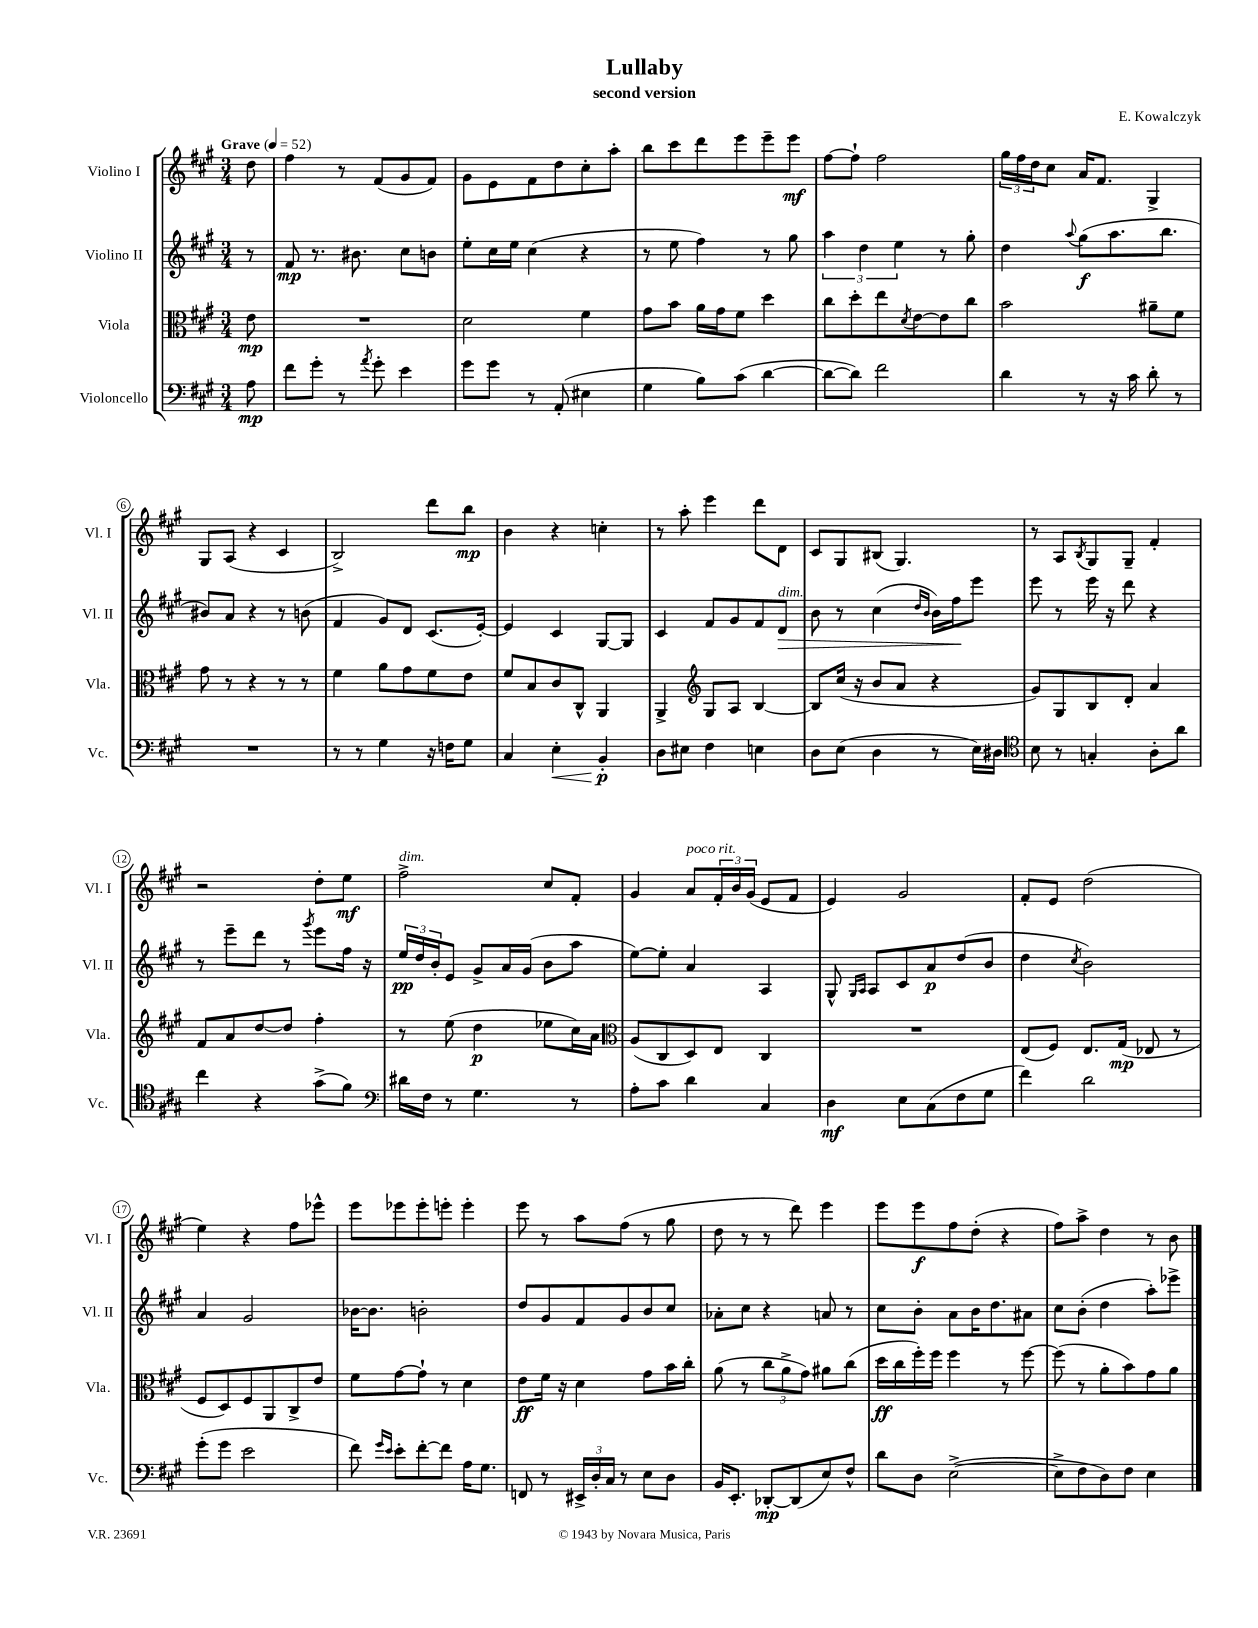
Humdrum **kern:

**kern	**dynam	**kern	**dynam	**kern	**dynam	**kern	**dynam
*part4	*part4	*part3	*part3	*part2	*part2	*part1	*part1
*staff4	*staff4	*staff3	*staff3	*staff2	*staff2	*staff1	*staff1
*I"Violoncello	*	*I"Viola	*	*I"Violino II	*	*I"Violino I	*
*I'Vc.	*	*I'Vla.	*	*I'Vl. II	*	*I'Vl. I	*
*clefF4	*	*clefC3	*	*clefG2	*	*clefG2	*
*k[f#c#g#]	*	*k[f#c#g#]	*	*k[f#c#g#]	*	*k[f#c#g#]	*
*M3/4	*	*M3/4	*	*M3/4	*	*M3/4	*
*MM52	*	*MM52	*	*MM52	*	*MM52	*
=	=	=	=	=	=	=	=
!	!	!	!	!	!	!LO:TX:a:B:t=Grave	!
8A\	mp	8e\	mp	8r	.	8dd\	.
=1	=1	=1	=1	=1	=1	=1	=1
8f#\L	.	2.r	.	8f#/	mp	4ff#\	.
8g#'\J	.	.	.	8.r	.	.	.
8r	.	.	.	.	.	8r	.
.	.	.	.	8.b#X\	.	.	.
8qa/	.	.	.	.	.	.	.
8g#'\	.	.	.	.	.	(8f#/L	.
4e\	.	.	.	8cc#\L	.	8g#/	.
.	.	.	.	8bn\J	.	8f#/J)	.
=2	=2	=2	=2	=2	=2	=2	=2
8g#\L	.	2d\	.	8ee'\L	.	8g#\L	.
8g#\J	.	.	.	16cc#\L	.	8e\	.
.	.	.	.	16ee\JJ	.	.	.
8r	.	.	.	(4cc#\	.	8f#\	.
(8AA'/	.	.	.	.	.	8dd\	.
4E#X\	.	4f#\	.	4r	.	8cc#'\	.
.	.	.	.	.	.	8aa'\J	.
=3	=3	=3	=3	=3	=3	=3	=3
4G#\	.	8g#\L	.	8r	.	8bb\L	.
.	.	8b\J	.	8ee\	.	8ccc#\	.
8B\L)	.	16a\LL	.	4ff#\)	.	8ddd\	.
.	.	16g#\J	.	.	.	.	.
(8c#\J	.	8f#\J	.	.	.	8eee\	.
[4d\	.	4dd\	.	8r	.	8eee~\	.
.	.	.	.	8gg#\	.	8eee\J	mf
=4	=4	=4	=4	=4	=4	=4	=4
8d\L_	.	8cc#\L	.	6aa\	.	[8ff#\L	.
8d\J])	.	8dd'\	.	.	.	8ff#`\J]	.
.	.	.	.	6dd\	.	.	.
2f#\	.	8ee\	.	.	.	2ff#\	.
.	.	.	.	6ee\	.	.	.
.	.	8qd/	.	.	.	.	.
.	.	[8e\	.	.	.	.	.
.	.	8e\]	.	8r	.	.	.
.	.	8cc#\J	.	8gg#'\	.	.	.
=5	=5	=5	=5	=5	=5	=5	=5
4d\	.	2b\	.	4dd\	.	24gg#\LL	.
.	.	.	.	.	.	24ff#\	.
.	.	.	.	.	.	24dd\J	.
.	.	.	.	.	.	8cc#\J	.
.	.	.	.	8qqaa/	.	.	.
8r	.	.	.	(8gg#\L	f	16a/KL	.
.	.	.	.	.	.	8.f#/J	.
16r	.	.	.	8.aa\	.	.	.
16c#\	.	.	.	.	.	.	.
8d'\	.	8a#X~\L	.	.	.	4G#^/	.
.	.	.	.	8.bb\J	.	.	.
8r	.	8f#\J	.	.	.	.	.
!!LO:LB:g=z
=6	=6	=6	=6	=6	=6	=6	=6
2.r	.	8g#\	.	8b#X/L)	.	8G#/L	.
.	.	8r	.	8a/J	.	(8A/J	.
.	.	4r	.	4r	.	4r	.
.	.	8r	.	8r	.	4c#/	.
.	.	8r	.	(8bn\	.	.	.
=7	=7	=7	=7	=7	=7	=7	=7
8r	.	4f#\	.	4f#/	.	2B^/)	.
8r	.	.	.	.	.	.	.
4G#\	.	8a\L	.	8g#/L)	.	.	.
.	.	8g#\	.	8d/J	.	.	.
16r	.	8f#\	.	(8.c#/L	.	8ddd\L	.
16Fn\KL	.	.	.	.	.	.	.
8G#\J	.	8e\J	.	.	.	8bb\J	mp
.	.	.	.	[16e'/Jk)	.	.	.
=8	=8	=8	=8	=8	=8	=8	=8
4C#/	.	8f#/L	.	4e/]	.	4b\	.
.	.	8B/	.	.	.	.	.
!	!LO:HP:b	!	!	!	!	!	!
4E'\	<	8c#/	.	4c#/	.	4r	.
.	.	8C#^^/J	.	.	.	.	.
4BB'/	p	4AA/	.	[8G#/L	.	4ccn'\	.
.	.	.	.	8G#/J]	.	.	.
.	[	.	.	.	.	.	.
=9	=9	=9	=9	=9	=9	=9	=9
8D\L	.	4AA^/	.	4c#/	.	8r	.
8E#X\J	.	.	.	.	.	8aa'\	.
*	*	*clefG2	*	*	*	*	*
4F#\	.	8G#/L	.	8f#/L	.	4eee\	.
.	.	8A/J	.	8g#/	.	.	.
4En\	.	[4B/	.	8f#/	.	8ddd\L	.
!	!	!	!	!LO:TX:a:i:t=dim.	!	!	!
!	!	!	!	!	!LO:HP:b	!	!
.	.	.	.	8d/J	>	8d\J	.
=10	=10	=10	=10	=10	=10	=10	=10
8D\L	.	8B/L]	.	8b\	.	8c#/L	.
(8E\J	.	(16cc#/Jk	.	8r	.	8G#/	.
.	.	16r	.	.	.	.	.
4D\	.	8b/L	.	(4cc#\	.	(8B#X/J	.
.	.	8a/J	.	.	.	4.G#/)	.
.	.	.	.	16qqdd/LL	.	.	.
.	.	.	.	16qqb/JJ	.	.	.
8r	.	4r	.	16b\LL)	.	.	.
.	.	.	.	16ff#\J	.	.	.
16E\LL)	.	.	.	8eee\J	]	.	.
16D#X\JJ	.	.	.	.	.	.	.
=11	=11	=11	=11	=11	=11	=11	=11
*clefC4	*	*	*	*	*	*	*
8B\	.	8g#/L)	.	8eee\	.	8r	.
8r	.	8G#/	.	8r	.	8A/L	.
.	.	.	.	.	.	8qB/	.
4Gn'/	.	8B/	.	16eee\	.	8G#/	.
.	.	.	.	16r	.	.	.
.	.	8d'/J	.	8ddd\	.	8G#~/J	.
8A'\L	.	4a/	.	4r	.	4f#'/	.
8a\J	.	.	.	.	.	.	.
!!LO:LB:g=z
=12	=12	=12	=12	=12	=12	=12	=12
4cc#\	.	8f#/L	.	8r	.	2r	.
.	.	8a/	.	8eee~\L	.	.	.
4r	.	[8dd/	.	8ddd\J	.	.	.
.	.	8dd/J]	.	8r	.	.	.
.	.	.	.	8qggg#/	.	.	.
(8g#^\L	.	4ff#'\	.	8eee\L	.	8dd'\L	.
8f#\J)	.	.	.	16ff#\Jk	.	8ee\J	mf
.	.	.	.	16r	.	.	.
=13	=13	=13	=13	=13	=13	=13	=13
*clefF4	*	*	*	*	*	*	*
!	!	!	!	!	!	!LO:TX:a:i:t=dim.	!
16d#X\LL	.	8r	.	24ee/LL	pp	2ff#^\	.
.	.	.	.	24dd/	.	.	.
16F#\JJ	.	.	.	.	.	.	.
.	.	.	.	24b'/J	.	.	.
8r	.	(8ee\	.	8e/J	.	.	.
4.G#\	.	4dd\	p	8g#^/L	.	.	.
.	.	.	.	16a/L	.	.	.
.	.	.	.	(16g#/JJ	.	.	.
.	.	8ee-X\L	.	8b\L	.	8cc#/L	.
8r	.	16cc#\L)	.	8aa\J	.	8f#'/J	.
.	.	16a\JJ	.	.	.	.	.
=14	=14	=14	=14	=14	=14	=14	=14
*	*	*clefC3	*	*	*	*	*
8A'\L	.	(8A/L	.	[8ee\L)	.	4g#/	.
8c#\J	.	8C#/	.	8ee'\J]	.	.	.
!	!	!	!	!	!	!LO:TX:a:i:t=poco rit.	!
4d\	.	8D/)	.	4a/	.	8a/L	.
.	.	8E/J	.	.	.	24f#'/L	.
.	.	.	.	.	.	24b/	.
.	.	.	.	.	.	(24g#/JJ	.
4C#/	.	4C#/	.	4A/	.	8e/L	.
.	.	.	.	.	.	8f#/J	.
=15	=15	=15	=15	=15	=15	=15	=15
4D\	mf	2.r	.	8G#^^/	.	4e/)	.
.	.	.	.	16qqG#/LL	.	.	.
.	.	.	.	16qqA/JJ	.	.	.
.	.	.	.	8A/L	.	.	.
8E\L	.	.	.	8c#/	.	2g#/	.
(8C#\	.	.	.	8a/	p	.	.
8F#\	.	.	.	(8dd/	.	.	.
8G#\J	.	.	.	8b/J	.	.	.
=16	=16	=16	=16	=16	=16	=16	=16
4f#\)	.	(8E/L	.	4dd\	.	8f#'/L	.
.	.	8F#/J)	.	.	.	8e/J	.
.	.	.	.	8qcc#/	.	.	.
2d\	.	8.E/L	.	2b\)	.	(2dd\	.
.	.	(16G#/Jk	mp	.	.	.	.
.	.	8E-X/	.	.	.	.	.
.	.	8r	.	.	.	.	.
!!LO:LB:g=z
=17	=17	=17	=17	=17	=17	=17	=17
(8g#'\L	.	8F#/L	.	4a/	.	4ee\)	.
8g#\J	.	8D/)	.	.	.	.	.
2e\	.	8F#/	.	2g#/	.	4r	.
.	.	8AA/	.	.	.	.	.
.	.	8C#^/	.	.	.	8ff#\L	.
.	.	8e/J	.	.	.	8eee-X^^\J	.
=18	=18	=18	=18	=18	=18	=18	=18
8f#\)	.	8f#\L	.	[16b-X\KL	.	8eee\L	.
.	.	.	.	8.b-\J]	.	.	.
16qqg#/LL	.	.	.	.	.	.	.
16qqe/JJ	.	.	.	.	.	.	.
8e'\L	.	[8g#\	.	.	.	8eee-X\	.
[8f#'\	.	8g#`\J]	.	2bn'\	.	8eee-'\	.
8f#\J]	.	8r	.	.	.	8eeen'\J	.
16A\KL	.	4d\	.	.	.	4eee'\	.
8.G#\J	.	.	.	.	.	.	.
=19	=19	=19	=19	=19	=19	=19	=19
8FFn/	.	8e\L	ff	8dd/L	.	8eee\	.
8r	.	16f#\Jk	.	8g#/	.	8r	.
.	.	16r	.	.	.	.	.
24EE#X^/LL	.	4d\	.	8f#/	.	8aa\L	.
24D'/	.	.	.	.	.	.	.
24C#/JJ	.	.	.	.	.	.	.
8r	.	.	.	8g#/	.	(8ff#\J	.
8E\L	.	8g#\L	.	8b/	.	8r	.
8D\J	.	16b\L	.	8cc#/J	.	8gg#\	.
.	.	16cc#'\JJ	.	.	.	.	.
=20	=20	=20	=20	=20	=20	=20	=20
16BB/KL	.	(8a\	.	8a-X'\L	.	8dd\	.
8.EE'/J	.	.	.	.	.	.	.
.	.	8r	.	8cc#\J	.	8r	.
[8DD-X'/L	mp	12cc#\L	.	4r	.	8r	.
.	.	12a^\	.	.	.	.	.
(8DD-/]	.	.	.	.	.	8ddd\)	.
.	.	12g#\J)	.	.	.	.	.
8E/)	.	8a#X\L	.	8an/	.	4eee\	.
8F#^^/J	.	(8cc#\J	.	8r	.	.	.
=21	=21	=21	=21	=21	=21	=21	=21
8d\L	.	16dd\LL	ff	8cc#\L	.	8eee\L	.
.	.	16cc#\	.	.	.	.	.
8D\J	.	16ff#'\)	.	8b'\J	.	8eee\	f
.	.	16ff#\JJ	.	.	.	.	.
([2E^\	.	4ff#\	.	8a\L	.	8ff#\	.
.	.	.	.	16b\K	.	(8dd'\J	.
.	.	.	.	8.dd\	.	.	.
.	.	8r	.	.	.	4r	.
.	.	[8ff#\	.	8a#X\J	.	.	.
=22	=22	=22	=22	=22	=22	=22	=22
8E^\L]	.	(8ff#\]	.	8cc#\L	.	8ff#\L)	.
8F#\	.	8r	.	(8b'\J	.	8aa^\J	.
8D\)	.	8a'\L	.	4dd\	.	4dd\	.
8F#\J	.	8b\)	.	.	.	.	.
4E\	.	8g#\	.	8aa'\L)	.	8r	.
.	.	8a\J	.	8eee-X^\J	.	8b\	.
==	==	==	==	==	==	==	==
*-	*-	*-	*-	*-	*-	*-	*-
